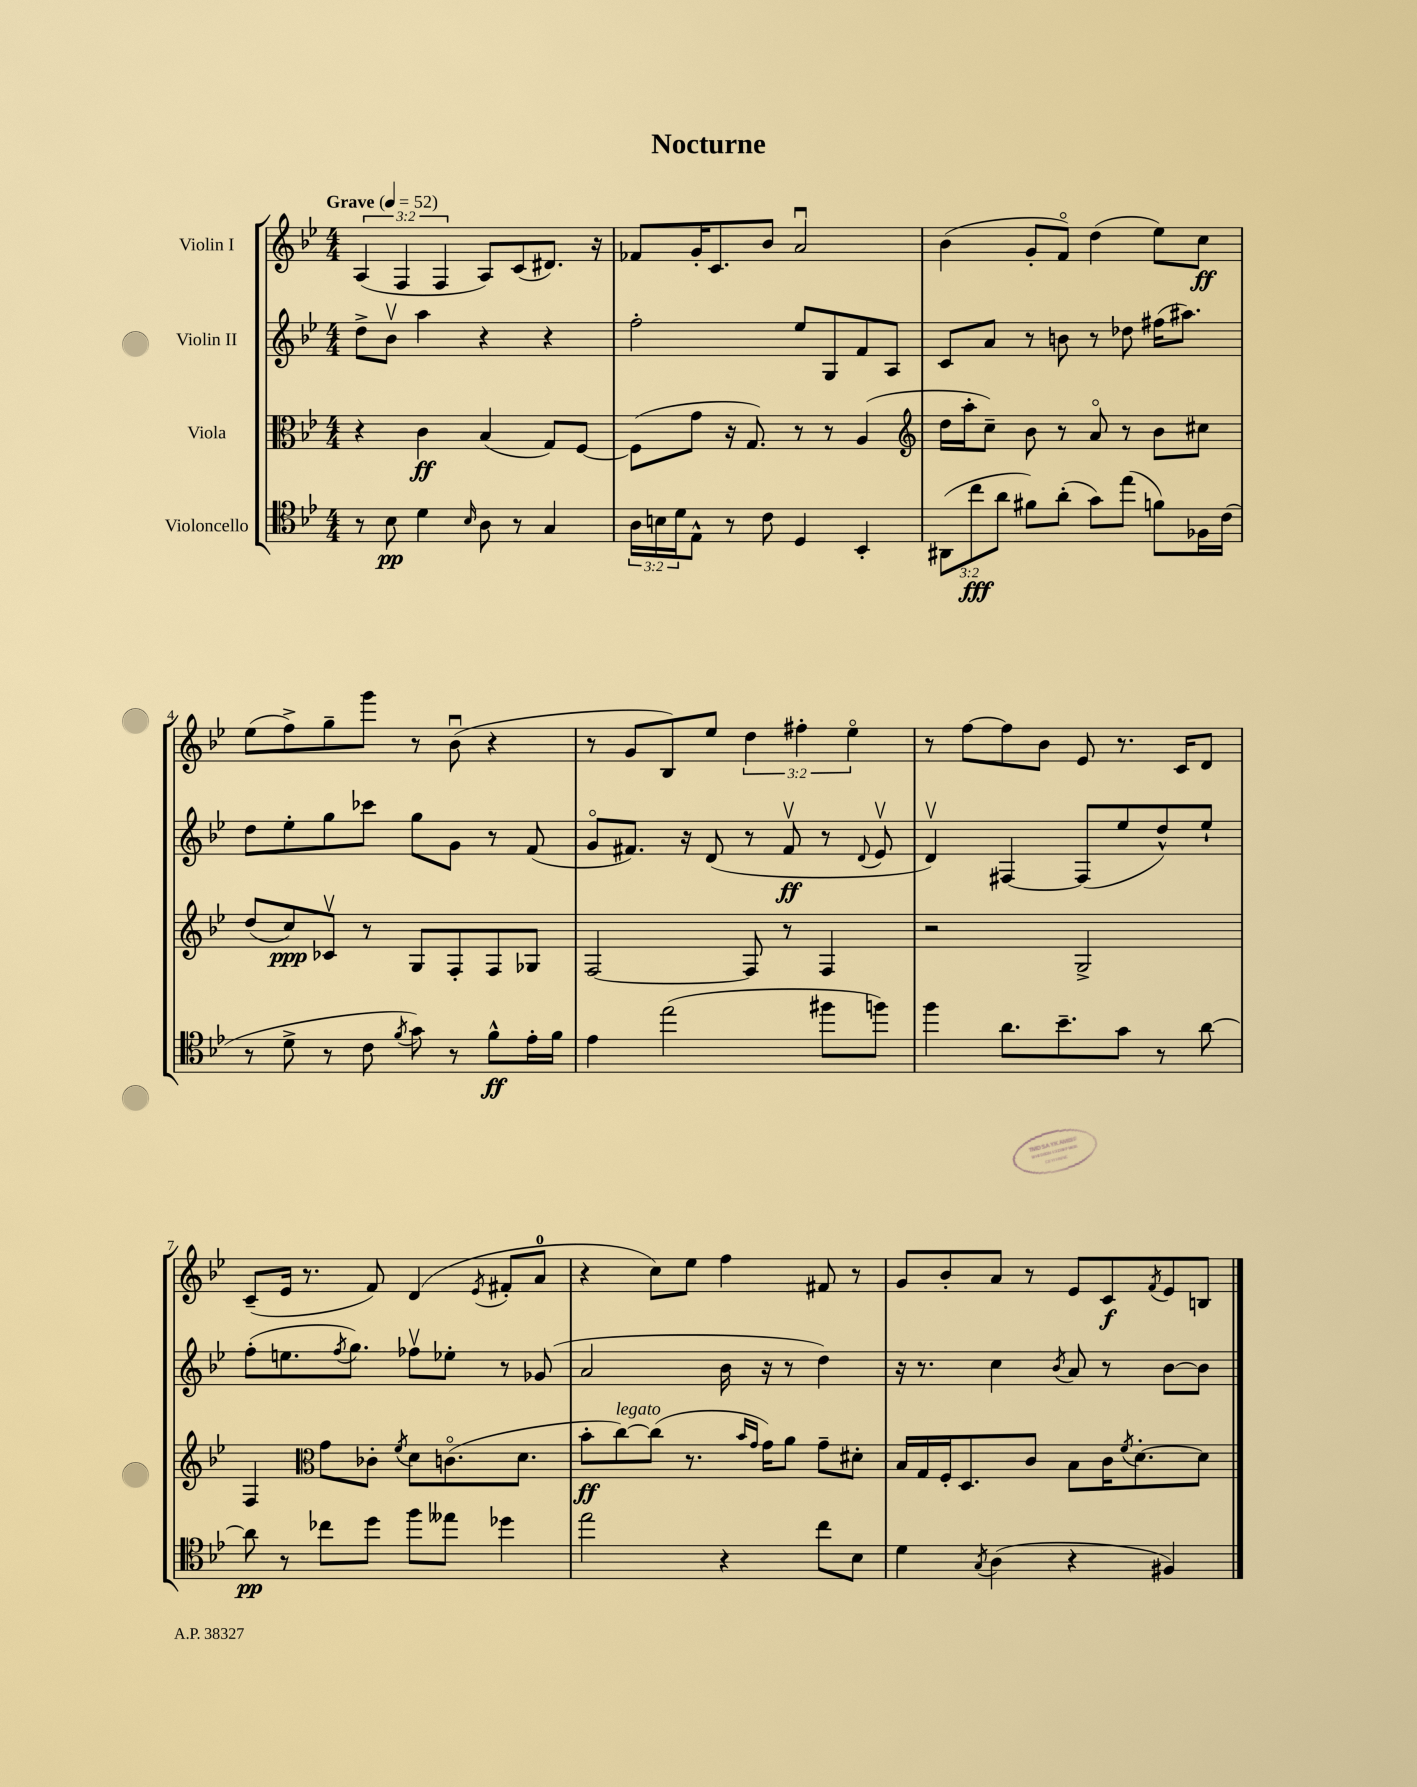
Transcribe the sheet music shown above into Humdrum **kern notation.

**kern	**dynam	**kern	**dynam	**kern	**dynam	**kern	**dynam
*part4	*part4	*part3	*part3	*part2	*part2	*part1	*part1
*staff4	*staff4	*staff3	*staff3	*staff2	*staff2	*staff1	*staff1
*I"Violoncello	*	*I"Viola	*	*I"Violin II	*	*I"Violin I	*
*clefC4	*	*clefC3	*	*clefG2	*	*clefG2	*
*k[b-e-]	*	*k[b-e-]	*	*k[b-e-]	*	*k[b-e-]	*
*M4/4	*	*M4/4	*	*M4/4	*	*M4/4	*
*MM52	*	*MM52	*	*MM52	*	*MM52	*
=1	=1	=1	=1	=1	=1	=1	=1
!	!	!	!	!	!	!LO:TX:a:B:t=Grave	!
8r	.	4r	.	8dd^\L	.	(6A/	.
8B-\	pp	.	.	8b-v\J	.	.	.
.	.	.	.	.	.	6F/	.
4d\	.	4c\	ff	4aa\	.	.	.
.	.	.	.	.	.	6F/	.
16qqB-/	.	.	.	.	.	.	.
8A\	.	(4B-/	.	4r	.	8A/L)	.
8r	.	.	.	.	.	(8c/	.
4G/	.	8G/L)	.	4r	.	8.d#X/J)	.
.	.	[8F/J	.	.	.	.	.
.	.	.	.	.	.	16r	.
=2	=2	=2	=2	=2	=2	=2	=2
24A\LL	.	(8F\L]	.	2ff'\	.	8f-X/L	.
24Bn\	.	.	.	.	.	.	.
24d\J	.	.	.	.	.	.	.
8E-^^\J	.	8g\J	.	.	.	16g'/K	.
.	.	.	.	.	.	8.c/	.
8r	.	16r	.	.	.	.	.
.	.	8.G/)	.	.	.	.	.
8c\	.	.	.	.	.	8b-/J	.
4D/	.	8r	.	8ee-/L	.	2au/	.
.	.	8r	.	8G/	.	.	.
4BB-'/	.	(4A/	.	8f/	.	.	.
.	.	.	.	8A/J	.	.	.
=3	=3	=3	=3	=3	=3	=3	=3
*	*	*clefG2	*	*	*	*	*
(12AA#X\L	.	16dd\LL	.	8c/L	.	(4b-\	.
.	.	16aa'\J	.	.	.	.	.
12cc\	fff	.	.	.	.	.	.
.	.	8cc~\J)	.	8a/J	.	.	.
12a\J	.	.	.	.	.	.	.
8f#X\L)	.	8b-\	.	8r	.	8g'/L	.
(8a'\J	.	8r	.	8bn\	.	8f/J)	.
8g\L)	.	8a/	.	8r	.	(4dd\	.
(8ee-\J	.	8r	.	8dd-X\	.	.	.
8fn\L)	.	8b-\L	.	(16ff#X\KL	.	8ee-\L)	.
.	.	.	.	8.aa#X\J)	.	.	.
16F-X\L	.	8cc#X\J	.	.	.	8cc\J	ff
(16c\JJ	.	.	.	.	.	.	.
!!LO:LB:g=z
=4	=4	=4	=4	=4	=4	=4	=4
8r	.	(8dd/L	.	8dd\L	.	(8ee-\L	.
8d^\	.	8cc/)	ppp	8ee-'\	.	8ff^\)	.
8r	.	8c-Xv/J	.	8gg\	.	8gg~\	.
8c\	.	8r	.	8ccc-X\J	.	8ggg\J	.
8qf/	.	.	.	.	.	.	.
8g\)	.	8G/L	.	8gg\L	.	8r	.
8r	.	8F'/	.	8g\J	.	(8b-u\	.
8f^^\L	ff	8F/	.	8r	.	4r	.
16e-'\L	.	8G-X/J	.	(8f/	.	.	.
16f\JJ	.	.	.	.	.	.	.
=5	=5	=5	=5	=5	=5	=5	=5
4e-\	.	[2F/	.	8g/L	.	8r	.
.	.	.	.	8.f#X/J)	.	8g/L	.
(2ee-\	.	.	.	.	.	8B-/)	.
.	.	.	.	16r	.	.	.
.	.	.	.	(8d/	.	8ee-/J	.
.	.	8F/]	.	8r	.	6dd\	.
.	.	8r	.	8f#v/	ff	.	.
.	.	.	.	.	.	6ff#X'\	.
8ff#X\L	.	4F/	.	8r	.	.	.
.	.	.	.	.	.	6ee-\	.
.	.	.	.	8qqd/	.	.	.
8ffn\J)	.	.	.	8e-v/	.	.	.
=6	=6	=6	=6	=6	=6	=6	=6
4ff\	.	2r	.	4dv/)	.	8r	.
.	.	.	.	.	.	[8ff\L	.
8.a\L	.	.	.	[4F#X/	.	8ff\]	.
.	.	.	.	.	.	8b-\J	.
8.b-~\	.	.	.	.	.	.	.
.	.	2G^/	.	(8F#/L]	.	8e-/	.
8g\J	.	.	.	8ee-/	.	8.r	.
8r	.	.	.	8dd^^/)	.	.	.
.	.	.	.	.	.	16c/KL	.
[8a\	.	.	.	8ee-`/J	.	8d/J	.
!!LO:LB:g=z
=7	=7	=7	=7	=7	=7	=7	=7
8a\]	pp	4F/	.	(8ff'\L	.	(8c~/L	.
8r	.	.	.	8.een\	.	16e-/Jk	.
.	.	.	.	.	.	8.r	.
*	*	*clefC3	*	*	*	*	*
8cc-X\L	.	8g\L	.	.	.	.	.
.	.	.	.	8qff/	.	.	.
.	.	.	.	8.gg\J)	.	.	.
8dd\J	.	8c-X'\J	.	.	.	8f/)	.
.	.	8qf/	.	.	.	.	.
8ff\L	.	8d\L	.	8ff-Xv\L	.	(4d/	.
8ee--X\J	.	(8.cn\	.	8ee-X'\J	.	.	.
.	.	.	.	.	.	8qe-/	.
4dd-X\	.	.	.	8r	.	8f#X'/L	.
.	.	8.d\J	.	.	.	.	.
.	.	.	.	(8g-X/	.	8a/J	.
=8	=8	=8	=8	=8	=8	=8	=8
2ee-\	.	8b-'\L	ff	2a/	.	4r	.
!	!	!LO:TX:a:i:t=legato	!	!	!	!	!
.	.	[8cc\)	.	.	.	.	.
.	.	(8cc\J]	.	.	.	8cc\L)	.
.	.	8.r	.	.	.	8ee-\J	.
4r	.	.	.	16b-\	.	4ff\	.
.	.	16qqb-/LL	.	.	.	.	.
.	.	16qqg/JJ	.	.	.	.	.
.	.	16g\KL)	.	16r	.	.	.
.	.	8a\J	.	8r	.	.	.
8cc\L	.	8g~\L	.	4dd\)	.	8f#X/	.
8B-\J	.	8d#X'\J	.	.	.	8r	.
=9	=9	=9	=9	=9	=9	=9	=9
4d\	.	16B-/LL	.	16r	.	8g/L	.
.	.	16G/	.	8.r	.	.	.
.	.	16F'/J	.	.	.	8b-'/	.
.	.	8.D/	.	.	.	.	.
8qG/	.	.	.	.	.	.	.
(4A\	.	.	.	4cc\	.	8a/J	.
.	.	8c/J	.	.	.	8r	.
.	.	.	.	8qb-/	.	.	.
4r	.	8B-\L	.	8a/	.	8e-/L	.
.	.	16c\K	.	8r	.	8c/	f
.	.	8qf/	.	.	.	.	.
.	.	[8.d'\	.	.	.	.	.
.	.	.	.	.	.	8qf/	.
4F#X/)	.	.	.	[8b-\L	.	8e-/	.
.	.	8d\J]	.	8b-\J]	.	8Bn/J	.
==	==	==	==	==	==	==	==
*-	*-	*-	*-	*-	*-	*-	*-
